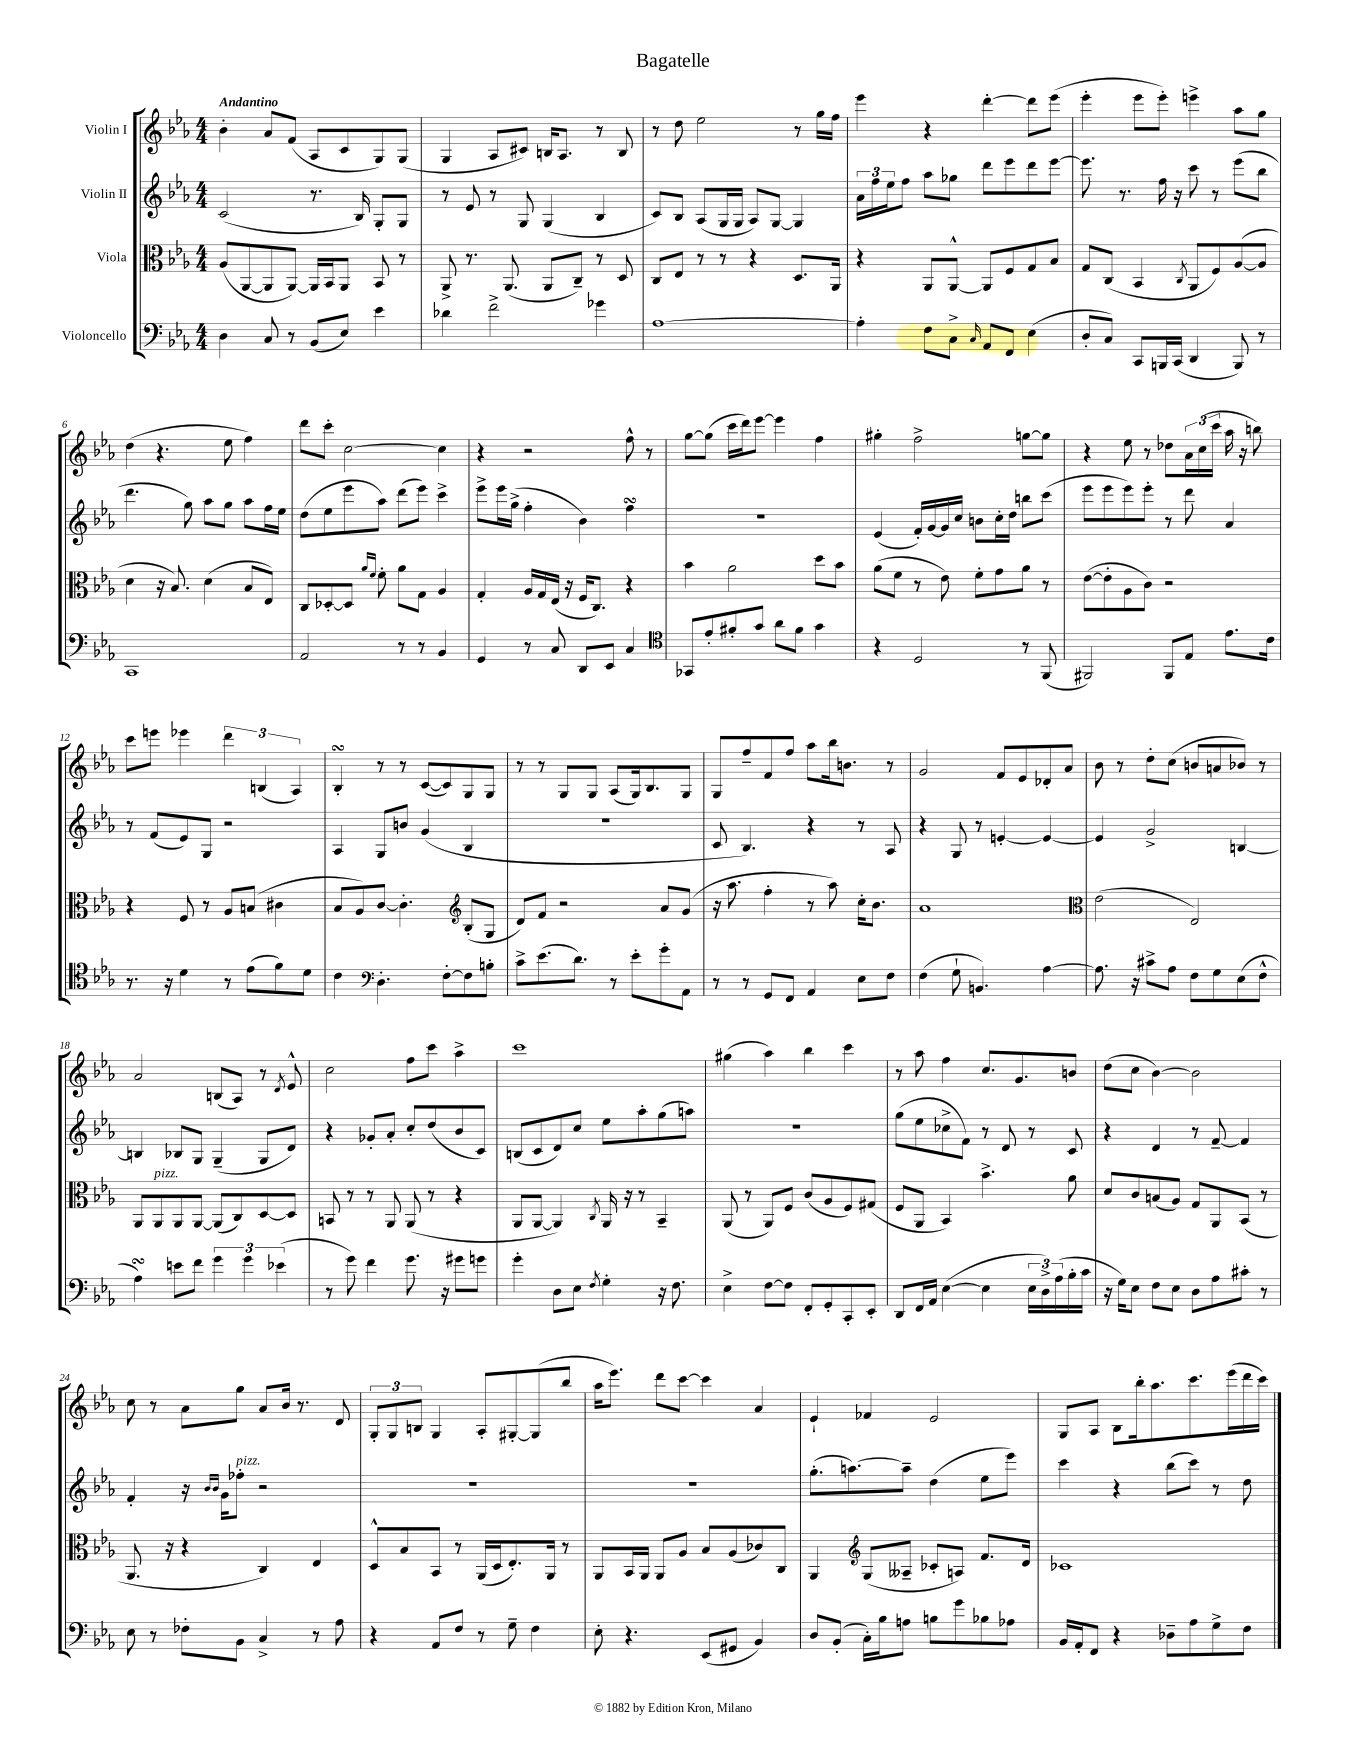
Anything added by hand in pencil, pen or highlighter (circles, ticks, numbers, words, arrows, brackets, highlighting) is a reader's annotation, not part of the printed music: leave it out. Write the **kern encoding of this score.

**kern	**kern	**kern	**kern
*staff4	*staff3	*staff2	*staff1
*clefF4	*clefC3	*clefG2	*clefG2
*k[b-e-a-]	*k[b-e-a-]	*k[b-e-a-]	*k[b-e-a-]
*M4/4	*M4/4	*M4/4	*M4/4
4D	(8A-	(2c	4b-'
.	[8AA-	.	.
8C	8AA-]	.	8a-
8r	[8AA-)	.	(8f
(8BB-	16AA-]	8.r	8A-
.	16BB-	.	.
8E-)	8AA-	.	8c
.	.	16B-)	.
4e-	8BB-	8G'	8G)
.	8r	8G	(8G
=	=	=	=
4d-	8AA-^	8r	4G
.	8.r	8e-	.
2f^	.	8r	8A-
.	(8.AA-	.	.
.	.	8G	8c#)
.	8AA-	(4G	16B
.	.	.	8.A-
.	8C~)	.	.
4g-	8r	4B-	8r
.	8D	.	8B
=	=	=	=
[1A-	8C	8c)	8r
.	8E-	8B-	8dd
.	8r	(8A-	2ee-
.	8r	16G	.
.	.	16G	.
.	4r	8A-)	.
.	.	[8G	.
.	8.D	4G]	8r
.	.	.	16gg
.	16AA-	.	16ff
=	=	=	=
4A-']	4r	24a-	4eee-
.	.	24ff	.
.	.	24ee-	.
.	.	8ff	.
8F	8AA-	8aa-	4r
8C^	[8AA-^^	8gg-	.
16qqC	.	.	.
8AA-	8AA-]	8ddd	[4ddd'
8FF	8F	8eee-	.
(4E-	8G	8ddd	8ddd]
.	8B-	[8eee-	(8eee-
=	=	=	=
8D'	8G	8.eee-]	4eee-'
8C)	(8C	.	.
.	.	8.r	.
8CC	4BB-	.	8eee-
16BBB	.	16ff	8eee-')
(16CC	.	16r	.
.	8qC	.	.
4DD	8AA-	8ccc	4eee^
.	8F)	8r	.
8BBB)	([8A-	(8eee-	8aa-
8r	8A-]	8bb-	8gg
=	=	=	=
1CC	4d	4.ddd	(4dd
.	16r	.	4.r
.	8.B-)	.	.
.	.	8gg)	.
.	(4d	8aa-	.
.	.	8gg	8ee-
.	8B-	8aa-	4ff)
.	8E-)	16ff	.
.	.	16ee-	.
=	=	=	=
2AA-	8C	(8dd	8ddd
.	[8D-'	8ee-	8ccc'
.	8D-]	8eee-	[2cc
.	16qqa-	.	.
.	16qqf	.	.
.	8f'	8aa-)	.
8r	8a-	(8ddd	.
8r	8G	8eee-)	.
4BB-	4A-	4ccc^	4cc]
=	=	=	=
4GG	4G'	8eee-^	4r
.	.	16eee-	.
.	.	(16gg^	.
8r	16A-	4ff'	2r
.	16G	.	.
8C	(16E-	.	.
.	16r	.	.
8DD	16F	4b-)	.
.	8.C)	.	.
8EE-	.	.	.
4C	4r	4ff	8ff^^
.	.	.	8r
=	=	=	=
*clefC4	*	*	*
8GG-	4b-	1r	[8gg
8e-'	.	.	(8gg]
8f#'	2a-	.	16ccc
.	.	.	16ddd)
8g	.	.	[8eee-
8a-	.	.	4eee-]
8f#	.	.	.
4g	8dd	.	4ff
.	8b-	.	.
=	=	=	=
4r	(8a-	(4e-	4gg#'
.	8f	.	.
2D	8r	16f')	2ff^
.	.	[16g	.
.	8e-)	16g]	.
.	.	16cc	.
.	8f'	8b	.
.	8g	16cc'	.
.	.	16dd	.
8r	8a-	8bb	[8gg
(8FF	8r	(8ccc	8gg]
=	=	=	=
2FF#)	([8e-	8eee-	4r
.	8e-']	8eee-	.
.	8A-	8eee-)	8ee-
.	8c)	8eee-'	8r
8FF#	2r	8r	8dd-
8E-	.	8ddd	24a-
.	.	.	(24cc
.	.	.	24ccc
8.e-	.	4a-	16aa-
.	.	.	16r
.	.	.	8bb)
16c	.	.	.
=	=	=	=
8.r	4r	8r	8ccc
.	.	(8f	8eee
16r	.	.	.
4d	8F	8e-)	4eee-
.	8r	8G	.
8r	8A-	2r	6ddd
(8e-	(8B	.	.
.	.	.	(6B
8f)	4c#	.	.
.	.	.	6A-)
8d	.	.	.
=	=	=	=
4c	8B-	4A-	4B-'
.	8A-)	.	.
*clefF4	*	*	*
4.D'	[8c	8G	8r
.	4.c']	8b	8r
.	.	(4g	([8c
[8F'	.	.	8c])
*	*clefG2	*	*
8F]	(8B-'	4B-	8G
8B'	8G	.	8G
=	=	=	=
8c^	8d)	1r	8r
(8.e-	8f	.	8r
.	2r	.	8G
8.d)	.	.	.
.	.	.	8G
8r	.	.	(8A-
8e-'	.	.	16G)
.	.	.	8.B-
8g'	8a-	.	.
8AA-	(8g	.	8G
=	=	=	=
8r	16r	8c	8G
.	8.aa-	.	.
8r	.	4.B-)	8ff~
8GG	4ff'	.	8f
8FF	.	.	8ff
4AA-	8r	4r	8aa-
.	8aa-)	.	16bb-
.	.	.	8.b
8E-	16cc'	8r	.
.	8.b-	.	.
8F	.	8A-	8r
=	=	=	=
(4F	1a-	4r	2g
8G`	.	8G	.
4.BB)	.	8r	.
.	.	[4e'	8f
.	.	.	8e-
[4A-	.	4e_	8d-'
.	.	.	8a-
=	=	=	=
*	*clefC3	*	*
8.A-]	(2e-	4e]	8b-
.	.	.	8r
16r	.	.	.
8c#^	.	2g^	8dd'
8A-	.	.	(8cc
8F	2E-)	.	8b
8G	.	.	8a
(8E-	.	[4B	8b-)
8F^^	.	.	8r
=	=	=	=
4A-)	8AA-	4B]	2a-
.	8AA-	.	.
8e	8AA-	8B-	.
8f	[8AA-	8G	.
6g	(8AA-]	(4G~	(8B
.	8C)	.	8A-)
6g	.	.	.
.	[8D	8G	8r
(6e-	.	.	.
.	.	.	8qd
.	8D]	8d)	8e-^^
=	=	=	=
8r	8BB	4r	2cc
8g)	8r	.	.
4f	8r	8g-'	.
.	8AA-	8a-'	.
8.g	(8AA-	8cc'	8ff
.	8r	(8dd	8ccc
16r	.	.	.
8g#	4r	8b-	4aa-^
8g	.	8c)	.
=	=	=	=
4g'	8AA-	(8B	1ccc
.	[8AA-	8c	.
8D	4AA-])	8d)	.
8E-	.	8cc	.
8qF	8qC	.	.
4G'	16AA-	8ee-	.
.	16r	.	.
.	8r	8aa-'	.
16r	4BB-~	(8gg	.
8.F	.	.	.
.	.	8aa)	.
=	=	=	=
4E-^	(8AA-	1r	(4gg#
.	8r	.	.
[8F	8AA-)	.	4aa-)
8F]	8F	.	.
8FF'	(8c	.	4bb-
8GG'	8A-	.	.
8CC'	8F)	.	4ccc
8EE-'	(8G#	.	.
=	=	=	=
8DD	8F	(8gg	8r
16FF	8AA-	8ee-	8aa-
16AA-	.	.	.
([4E-	4BB-)	8cc-^	4ff
.	.	8f)	.
4E-]	4.b-^	8r	8.cc
.	.	8d	.
.	.	.	8.g
24E-	.	8r	.
24D^)	.	.	.
(24A-	.	.	.
16B-'	8a-	8c	8b
16c	.	.	.
=	=	=	=
16r	8d	4r	(8dd
16G)	.	.	.
8E-	8c	.	8cc
8F	(8B	4d	[4b-)
8E-	8A-)	.	.
8D	8G	8r	2b-]
8A-	8AA-	[8f~	.
8c#'	(8BB-	4f]	.
8r	8r	.	.
=	=	=	=
8E-	8.AA-	4f'	8cc
8r	.	.	8r
.	16r	.	.
8F-'	4r	16r	8a-
.	.	16qqb-	.
.	.	16qqb-	.
.	.	16g	.
8BB-	.	8ff-'	8gg
4C^	4C)	2r	8a-
.	.	.	16b-
.	.	.	8.r
8r	4E-	.	.
8A-	.	.	8d
=	=	=	=
4r	8D^^	1r	12G'
.	.	.	12G
.	8B-	.	.
.	.	.	12B
8AA-	8BB-	.	4G
8F	8r	.	.
8r	(16AA-	.	8A-'
.	16D	.	.
8G~	8.E-')	.	[8G#'
4F	.	.	(8G#]
.	16AA-	.	.
.	8r	.	8bb-
=	=	=	=
8E-'	8AA-	1r	16aa-
.	.	.	8.eee-)
4.r	16BB-	.	.
.	16AA-	.	.
.	8AA-	.	8ddd
.	8A-	.	[8ccc
(8EE-	8B-	.	4ccc]
8GG#	(8A-	.	.
4BB-)	8c-)	.	4a-
.	8C	.	.
=	=	=	=
8D	4AA-	(8.gg'	4e-`
(8BB-'	.	.	.
.	.	[8.aa)	.
*	*clefG2	*	*
16C')	(8G	.	4f-
16B-	.	.	.
8A	8A--~	8aa~]	.
8B	8c-'	(4dd	2e-
8g	8A)	.	.
8B-	8.f	8ee-	.
8A-	.	8eee-)	.
.	16d	.	.
=	=	=	=
16BB-	1c-	4ccc	8G
16AA-'	.	.	.
8FF	.	.	8A-
4r	.	4r	8B-
.	.	.	16bb-'
.	.	.	8.aa-
8D-~	.	(8bb-	.
8A-	.	8ccc)	8.ccc
8G^	.	8r	.
.	.	.	(16eee-
8F	.	8dd	16ddd
.	.	.	16ccc)
==	==	==	==
*-	*-	*-	*-
